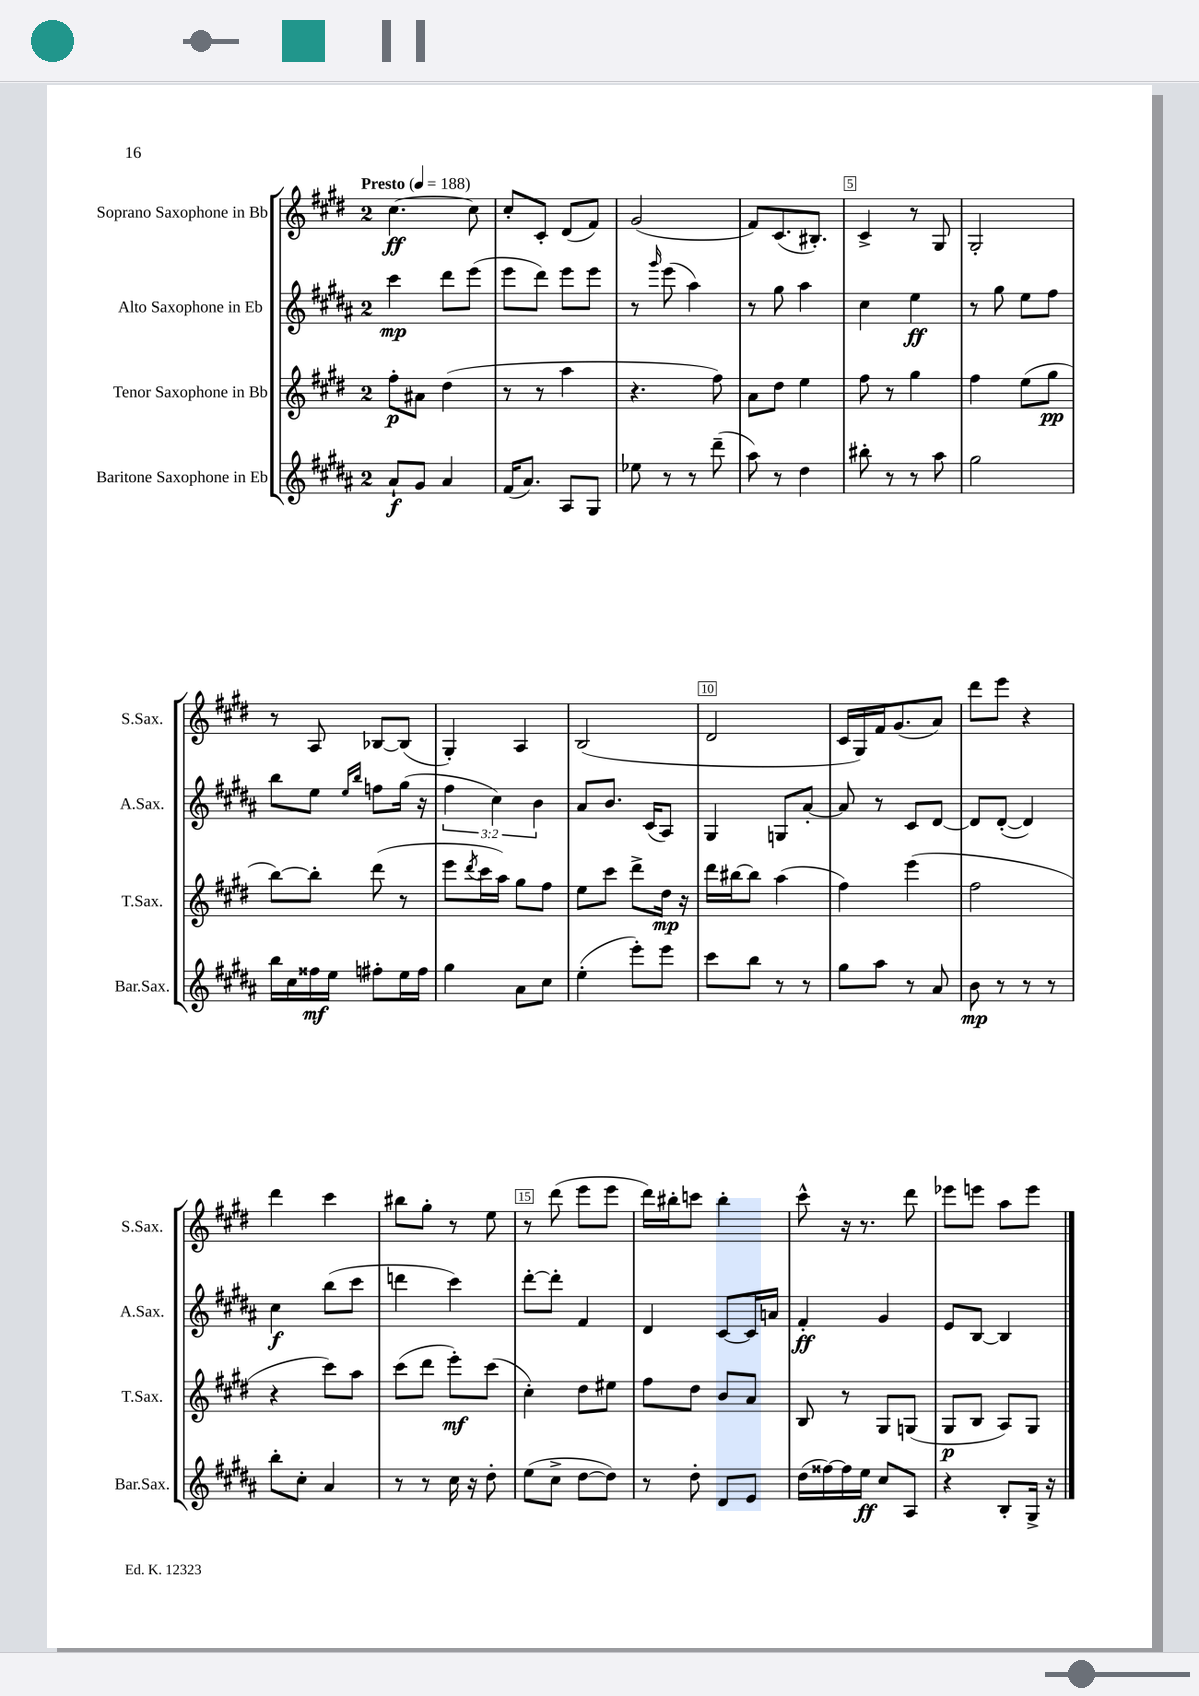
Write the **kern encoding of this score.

**kern	**kern	**kern	**kern
*staff4	*staff3	*staff2	*staff1
*clefG2	*clefG2	*clefG2	*clefG2
*k[f#c#g#d#a#]	*k[f#c#g#d#]	*k[f#c#g#d#a#]	*k[f#c#g#d#]
*M2/4	*M2/4	*M2/4	*M2/4
*MM188	*MM188	*MM188	*MM188
8a#`/L	8ff#'\L	4ccc#\	[4.cc#\
8g#/J	8a#\J	.	.
4a#/	(4dd#\	8ddd#\L	.
.	.	(8eee\J	8cc#\]
=	=	=	=
(16f#/LK	8r	8eee\L	8cc#'/L
8.a#/J)	.	.	.
.	8r	8ddd#\J)	8c#'/J
8A#/L	4aa\	8eee\L	(8d#/L
8G#/J	.	8eee\J	8f#/J)
=	=	=	=
8ee-\	4.r	8r	(2g#/
.	.	16qqggg#/	.
8r	.	(8eee\	.
8r	.	4aa#\)	.
(8ddd#~\	8ff#\)	.	.
=	=	=	=
8aa#\)	8a\L	8r	8f#/L)
8r	8dd#\J	8gg#\	(8.c#/
4dd#\	4ee\	4aa#\	.
.	.	.	8.B#'/J)
=	=	=	=
8bb#'\	8ff#\	4cc#\	4c#^/
8r	8r	.	.
8r	4gg#\	4ee\	8r
8aa#\	.	.	8G#/
=	=	=	=
2gg#\	4ff#\	8r	2G#'/
.	.	8gg#\	.
.	(8ee\L	8ee\L	.
.	8gg#\J	8ff#\J	.
=	=	=	=
16bb\LL	[8bb\L)	8bb\L	8r
16cc#\	.	.	.
16ff##\	8bb'\]J	8ee\J	8A/
16ee\JJ	.	.	.
.	.	16qqee/LL	.
.	.	16qqbb/JJ	.
8ff#'\L	(8ddd#\	8ff\L	[8B-/L
16ee\L	8r	(16gg#\Jk	(8B-/]J
16ff#\JJ	.	16r	.
=	=	=	=
4gg#\	8eee\L	6ff#\	4G#'/)
.	8qddd#/	.	.
.	16ccc#\L	.	.
.	.	6cc#\)	.
.	16aa\JJ)	.	.
8a#\L	8gg#\L	.	4A/
.	.	6b\	.
8cc#\J	8ff#\J	.	.
=	=	=	=
(4ee'\	8ee\L	8a#/L	(2B/
.	8ccc#\J	8.b/J	.
8eee'\L)	8ddd#^\L	.	.
.	.	(16c#/LK	.
8eee\J	16dd#\Jk	8A#/J)	.
.	16r	.	.
=	=	=	=
8ccc#\L	16ddd#\LL	4G#/	2d#/
.	[16bb#\J	.	.
8bb\J	8bb#\]J	.	.
8r	(4aa\	8G/L	.
8r	.	[8a#'/J	.
=	=	=	=
8gg#\L	4ff#\)	8a#/]	16c#/LL
.	.	.	16G#/)
8aa#\J	.	8r	16f#/J
.	.	.	(8.g#/
8r	(4eee\	8c#/L	.
8a#/	.	[8d#/J	8a/J)
=	=	=	=
8b\	2ff#\	8d#/]L	8ddd#\L
8r	.	([8d#'/J	8eee\J
8r	.	4d#/])	4r
8r	.	.	.
=	=	=	=
8bb'\L	4r	4cc#\	4ddd#\
8cc#'\J	.	.	.
4a#/	8ccc#\L)	(8bb\L	4ccc#\
.	8aa\J	8ccc#\J	.
=	=	=	=
8r	(8ccc#\L	4ddd\	8bb#\L
8r	8ddd#\J	.	8gg#'\J
16cc#\	8eee'\L)	4ccc#\)	8r
16r	.	.	.
8dd#'\	(8ccc#\J	.	8ee\
=	=	=	=
(8ee\L	4cc#'\)	[8ddd#'\L	8r
8cc#^\J	.	8ddd#'\]J	(8ddd#\
[8dd#\L	8dd#\L	4f#/	8eee\L
8dd#\]J)	8ee#\J	.	8eee\J
=	=	=	=
8r	8ff#\L	4d#/	16ddd#\LL)
.	.	.	16bb#'\J
8dd#'\	8dd#\J	.	8ccc\J
8d#/L	8b/L	[8c#/L	4bb#'\
8e/J	8a/J	16c#/]L	.
.	.	16a/JJ	.
=	=	=	=
(16dd#\LL	8B/	4f#'/	8ccc#^^\
[16ff##\)	.	.	.
16ff##\]	8r	.	16r
16ee\JJ	.	.	8.r
8cc#/L	8G#/L	4g#/	.
8A#/J	(8G/J	.	8ddd#\
=	=	=	=
4r	8G#/L	8e/L	8eee-\L
.	8B/J	[8B/J	8eee\J
8B'/L	8A/L)	4B/]	8aa\L
16G#^/Jk	8G#/J	.	8eee\J
16r	.	.	.
==	==	==	==
*-	*-	*-	*-
